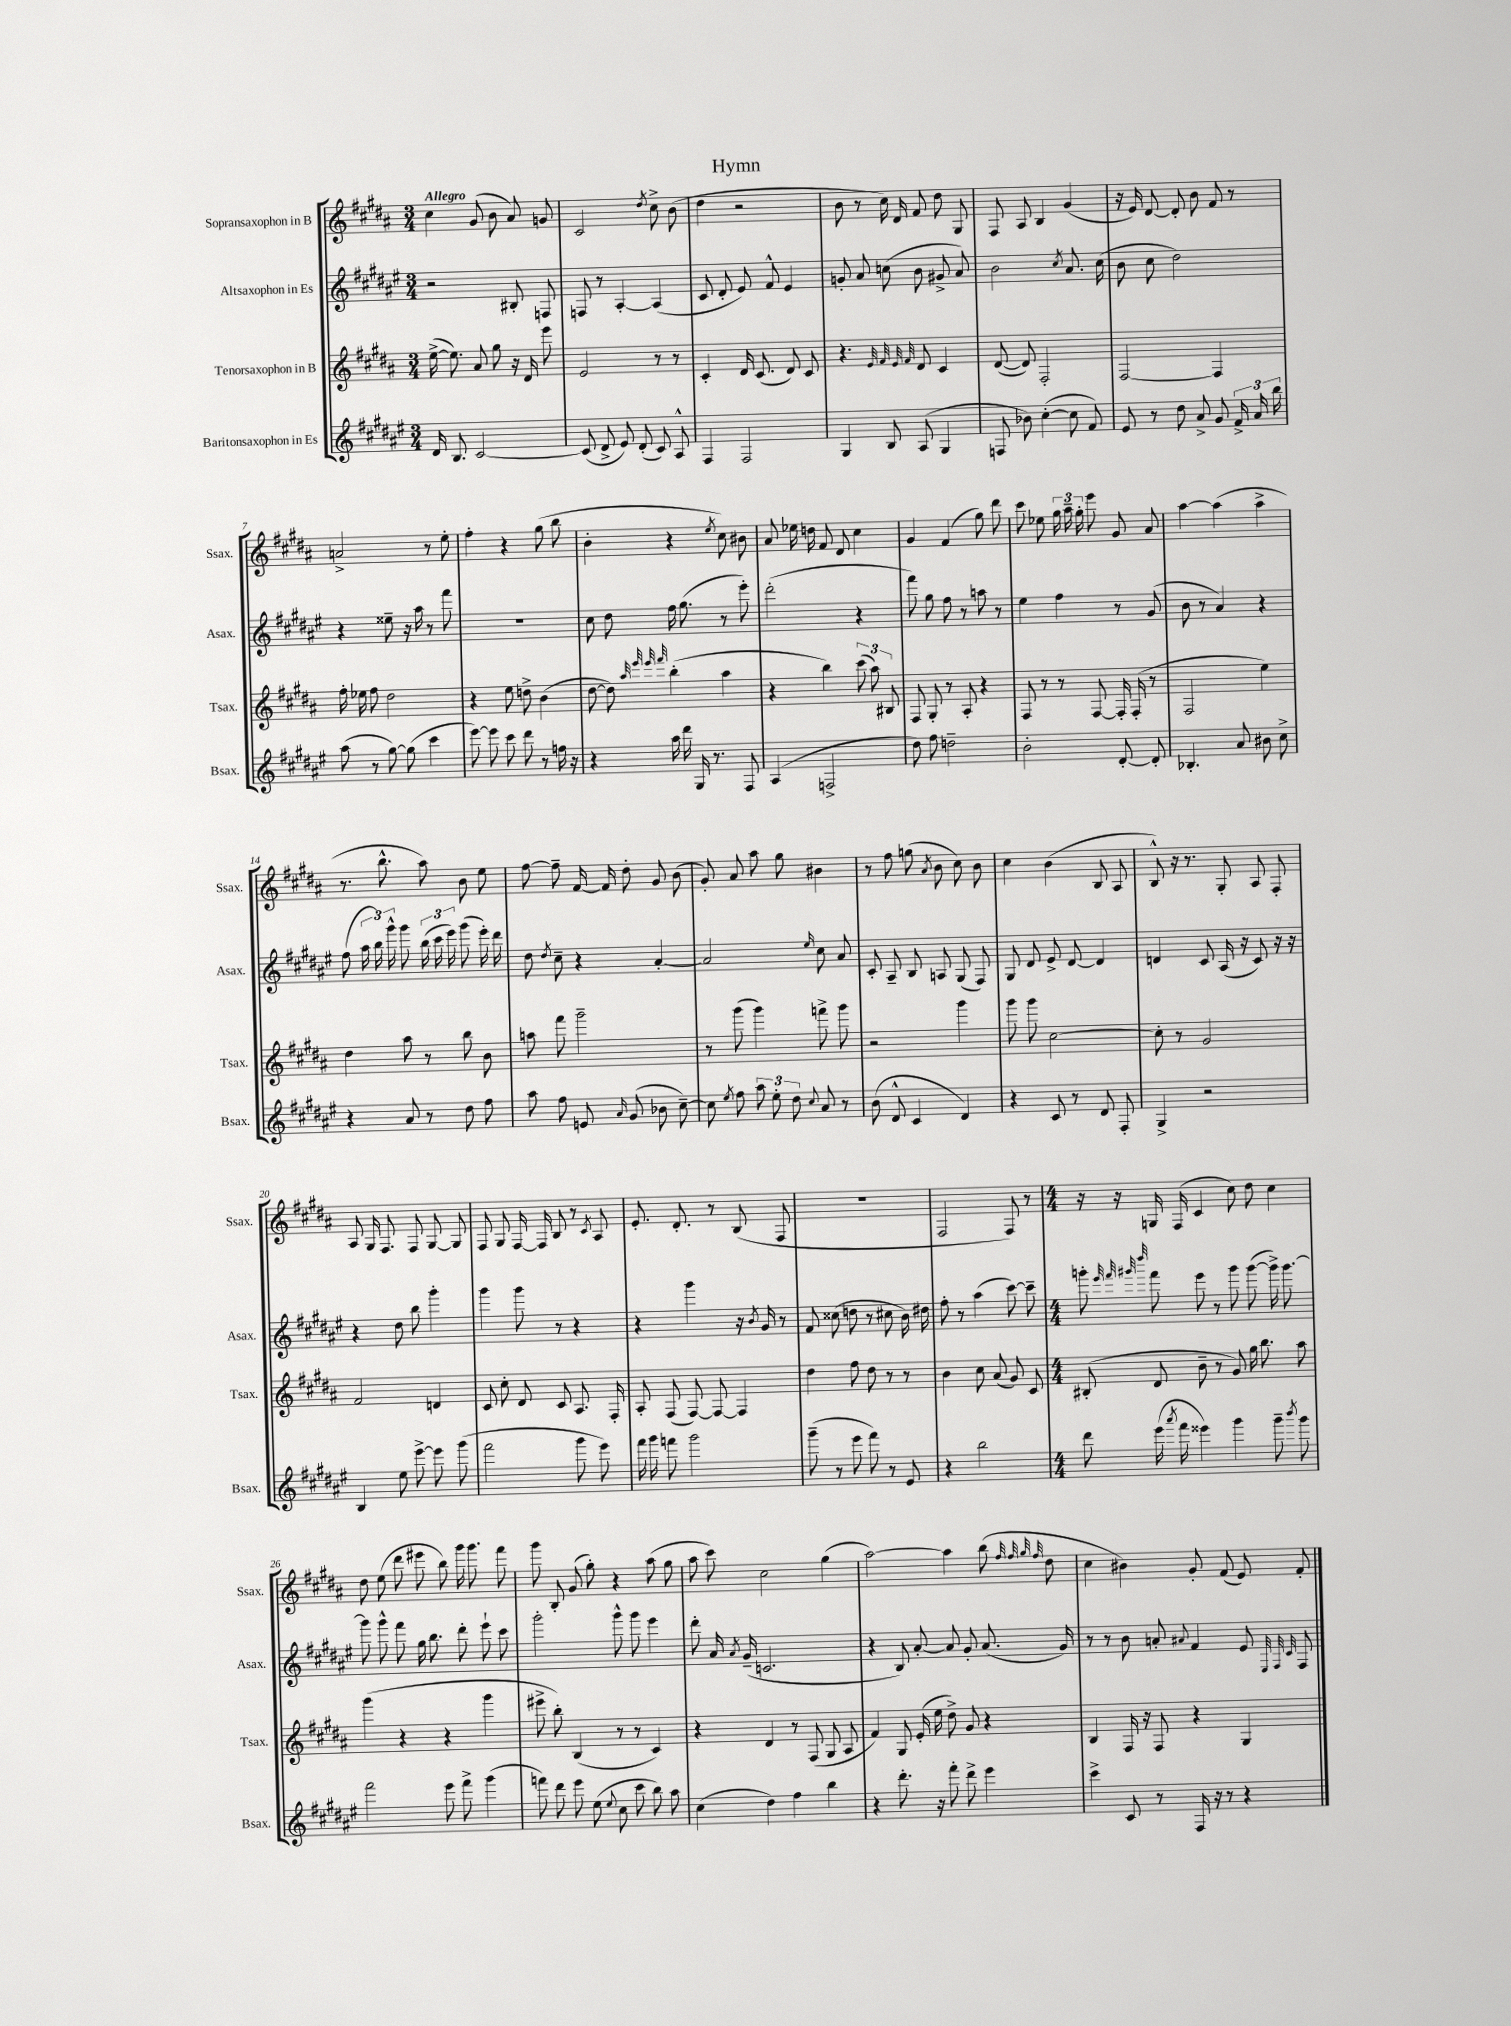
\header { title = "Hymn" }
<<
\new StaffGroup <<
\new Staff = "s0" \with { instrumentName = "Sopransaxophon in B" shortInstrumentName = "Ssax." } {
    \clef treble \key b \major \numericTimeSignature \time 3/4 \tempo "Allegro"
    \autoBeamOff cis''4 gis'8( b'8 ais'8) g'8 |
    cis'2 \acciaccatura { dis''8 } cis''8-> b'8( |
    dis''4 r2 |
    b'8 r8 cis''16) dis'16 fis'8 dis''8 gis8 |
    fis8 ais8 b4 gis'4( |
    r16 e'16) dis'8~ dis'8-. b'8 fis'8 r8 |
    a'2-> r8 e''8-. |
    fis''4-. r4 gis''8( b''8 |
    b'4-. r4 \acciaccatura { e''8 } cis''8) bis'8 |
    ais'8 ees''16 d''16 fis'8 dis'8 cis''4 |
    gis'4 fis'4( gis''8) dis'''8 |
    cis'''8 ees''8 \tuplet 3/2 { gis''16 ais''16-- gis''16-. } e'''8 gis'8 ais'8 |
    ais''4~ ais''4( ais''4-> |
    r8. b''8.-^ ais''8) b'8 e''8 |
    fis''8~ fis''8-- fis'16~ fis'16 dis''8-. gis'8 b'8( |
    gis'8-.) ais'8 ais''8 gis''8 bis'4 |
    r8 fis''8 g''8( \acciaccatura { ais'8 } b'8 cis''8) b'8 |
    cis''4 b'4( b8 ais8 |
    b8-^) r16 r8. gis8-. ais8 fis8-. |
    ais8 gis16 fis8. fis8 gis8~ gis8 |
    fis8 gis8 fis16~ fis16 b8 r8 \acciaccatura { cis'8 } ais8 |
    e'8.-. dis'8.-. r8 b8( fis8 |
    R2. |
    fis2 fis8) r8 |
    \numericTimeSignature \time 4/4 r16 r16 g16 fis16( cis'4 cis''8) dis''8 cis''4 |
    dis''8 e''8( dis'''8 eis'''8 b''8) gis'''16 gis'''8. fis'''8 |
    gis'''8 b8-. gis'8( gis''8-.) r4 ais''8( gis''8 |
    ais''8 cis'''8) cis''2 gis''4( |
    ais''2~) ais''4 b''8( \grace { fis''32 fis''32 gis''32 fis''32 } dis''8 |
    cis''4 bis'4) gis'8-. fis'8( e'8) fis'8-. \bar "|." |
}
\new Staff = "s1" \with { instrumentName = "Altsaxophon in Es" shortInstrumentName = "Asax." } {
    \clef treble \key fis \major \numericTimeSignature \time 3/4
    \autoBeamOff r2 bis8-. f8 |
    f8 r8 ais4~-. ais4( |
    cis'8 dis'8-. eis'8) fis'8-^ eis'4 |
    g'8-. ais'8 c''8( b'8 gis'8-> ais'8) |
    b'2 \acciaccatura { cis''8 } ais'8. cis''16( |
    b'8 cis''8 dis''2) |
    r4 eisis''8-- r16 ais''16 r8 fis'''8 |
    R2. |
    cis''8 dis''8 fis''16 gis''8.( r8 eis'''8-.) |
    dis'''2-.( r4 |
    fis'''8) gis''8 fis''8 r8 a''8 r8 |
    eis''4 fis''4 r8 gis'8( |
    b'8 r8 ais'4) r4 |
    fis''8( \tuplet 3/2 { ais''16 b''16) gis'''16-^ } gis'''8 \tuplet 3/2 { b''16( cis'''16 eis'''16) } gis'''8( eis'''16-.) dis'''16 |
    dis''8 \acciaccatura { dis''8 } cis''8-- r4 ais'4~-. |
    ais'2 \grace { eis''16 } cis''8 ais'8 |
    cis'8-. ais8-- b8 a8 gis8( fis8) |
    gis8 dis'8 eis'8-> dis'8~ dis'4 |
    d'4 cis'8 ais16( r16 cis'8) r16 r16 |
    r4 dis''8 b''8 gis'''4-. |
    gis'''4 gis'''8 r8 r4 |
    r4 gis'''4 r16 \acciaccatura { b'8 } gis'16 r8 |
    fis'8 cisis''8( d''8 r8 cis''8 b'16) dis''16 |
    fis''8-. r8 ais''4( cis'''8~) cis'''8-- |
    \numericTimeSignature \time 4/4 g'''8-. \grace { eis'''32 fis'''32 gis'''32 dis''''32 } fis'''8 eis'''8 r8 gis'''8 gis'''8~( gis'''16->) gis'''8.~ |
    gis'''8 gis'''8-^ fis'''8 gis''16 b''8. dis'''8-. eis'''8-! cis'''8 |
    gis'''2-. gis'''8-^ gis'''8 eis'''4 |
    dis'''8-. ais'16 \acciaccatura { ais'8 } gis'16--( c'2. |
    r4 b8) ais'8~-. ais'8 gis'8-. ais'8.( gis'16) |
    r8 r8 b'8 a'8-. \appoggiatura { ais'8 } fis'4 eis'8 \grace { eis32 fis32 cis'32 } fis8 \bar "|." |
}
\new Staff = "s2" \with { instrumentName = "Tenorsaxophon in B" shortInstrumentName = "Tsax." } {
    \clef treble \key b \major \numericTimeSignature \time 3/4
    \autoBeamOff e''16~->( e''8.) ais'8 gis''8 r16 dis'16 e'''8 |
    e'2 r8 r8 |
    cis'4-. dis'16 cis'8.( dis'8) cis'8 |
    r4. \grace { e'32 fis'32 e'32 fis'32 } dis'8 cis'4 |
    dis'8~( dis'8) fis2-. |
    fis2~ fis4 |
    fis''16-. ees''16 fis''8 dis''2 |
    r4 e''8 d''8-> b'4( |
    dis''8~ dis''8) \grace { ais''32 e'''32 e'''32 fis'''32 } b''4-.( ais''4 |
    r4 b''4) \tuplet 3/2 { cis'''8( ais''8) bis8 } |
    fis8 gis8-. r8 ais8-. r4 |
    fis8 r8 r8 fis8~ fis16-. fis16-.( r8 |
    fis2 e''4) |
    dis''4 ais''8 r8 b''8 b'8 |
    a''8 fis'''8 gis'''2-- |
    r8 gis'''8( gis'''4) f'''8-> gis'''8 |
    r2 gis'''4 |
    gis'''8 gis'''8 cis''2~ |
    cis''8-. r8 gis'2 |
    fis'2 d'4 |
    cis'8 cis''8-. dis'8 cis'8 ais8. fis16-. |
    ais8-. fis8( fis8~) fis8~ fis4 |
    dis''4 fis''8 dis''8 r8 r8 |
    b'4 cis''8 ais'8( gis'8) cis'8 |
    \numericTimeSignature \time 4/4 bis8-.( dis'8 b'8-- r8 gis'8) gis''16 b''8. ais''8 |
    gis'''4( r4 r4 gis'''4 |
    eis'''8-> b''8-.) b4( r8 r8 cis'4) |
    r4 dis'4 r8 fis8( gis8 ais8 |
    fis'4) gis8 e'16-.( e''16 dis''8->) gis'8 r4 |
    b4 fis16 r16 fis8 r4 gis4 \bar "|." |
}
\new Staff = "s3" \with { instrumentName = "Baritonsaxophon in Es" shortInstrumentName = "Bsax." } {
    \clef treble \key fis \major \numericTimeSignature \time 3/4
    \autoBeamOff dis'16 b8. cis'2~ |
    cis'8( dis'8-> eis'8) dis'8-.( cis'8) ais8-^ |
    fis4 fis2 |
    gis4 b8 ais8( gis4 |
    f8 bes'8) cis''4~-.( cis''8 fis'8) |
    eis'8 r8 dis''8 ais'8-> gis'8 \tuplet 3/2 { fis'16-> ais'16 b''16 } |
    ais''8( r8 gis''8~) gis''8( cis'''4 |
    eis'''8~) eis'''8 cis'''8 dis'''8 r8 f''16 r16 |
    r4 ais''16 dis'''16 gis16 r8. fis8 |
    ais4( f2-> |
    dis''8) fis''8 d''2-- |
    b'2-. dis'8~-. dis'8-. |
    bes4.-. ais'8 bis'8 cis''8-> |
    r4 ais'8 r8 dis''8 fis''8 |
    ais''8 fis''8 e'8 \grace { ais'16 } gis'8( bes'8 cis''8~--) |
    cis''8 \acciaccatura { eis''8 } fis''8 \tuplet 3/2 { ais''8 eis''8-. dis''8 } \appoggiatura { cis''8 } ais'8 r8 |
    b'8( dis'8-^ cis'4 dis'4) |
    r4 cis'8 r8 dis'8 fis8-. |
    gis4-> r2 |
    b4 eis''8 eis'''8~-> eis'''8 gis'''8( |
    fis'''2 gis'''8 eis'''8) |
    fis'''16 gis'''16 f'''8 gis'''2 |
    gis'''8--( r8 eis'''8 fis'''8) r8 eis'8 |
    r4 b''2 |
    \numericTimeSignature \time 4/4 dis'''8 eis'''16( \acciaccatura { ais'''8 } fis'''16 eisis'''4) gis'''4 gis'''8-- \acciaccatura { b'''8 } gis'''8 |
    fis'''2 eis'''8 fis'''8-> gis'''4( |
    f'''8) dis'''8 eis'''8 eis''8( \appoggiatura { eis''8 } cis''8 cis'''8 b''8) ais''8 |
    cis''4( dis''4) fis''4 b''4 |
    r4 dis'''8.-. r16 fis'''8-. dis'''8-> eis'''4 |
    cis'''4-> cis'8 r8 fis16 r16 r8 r4 \bar "|." |
}
>>
>>
